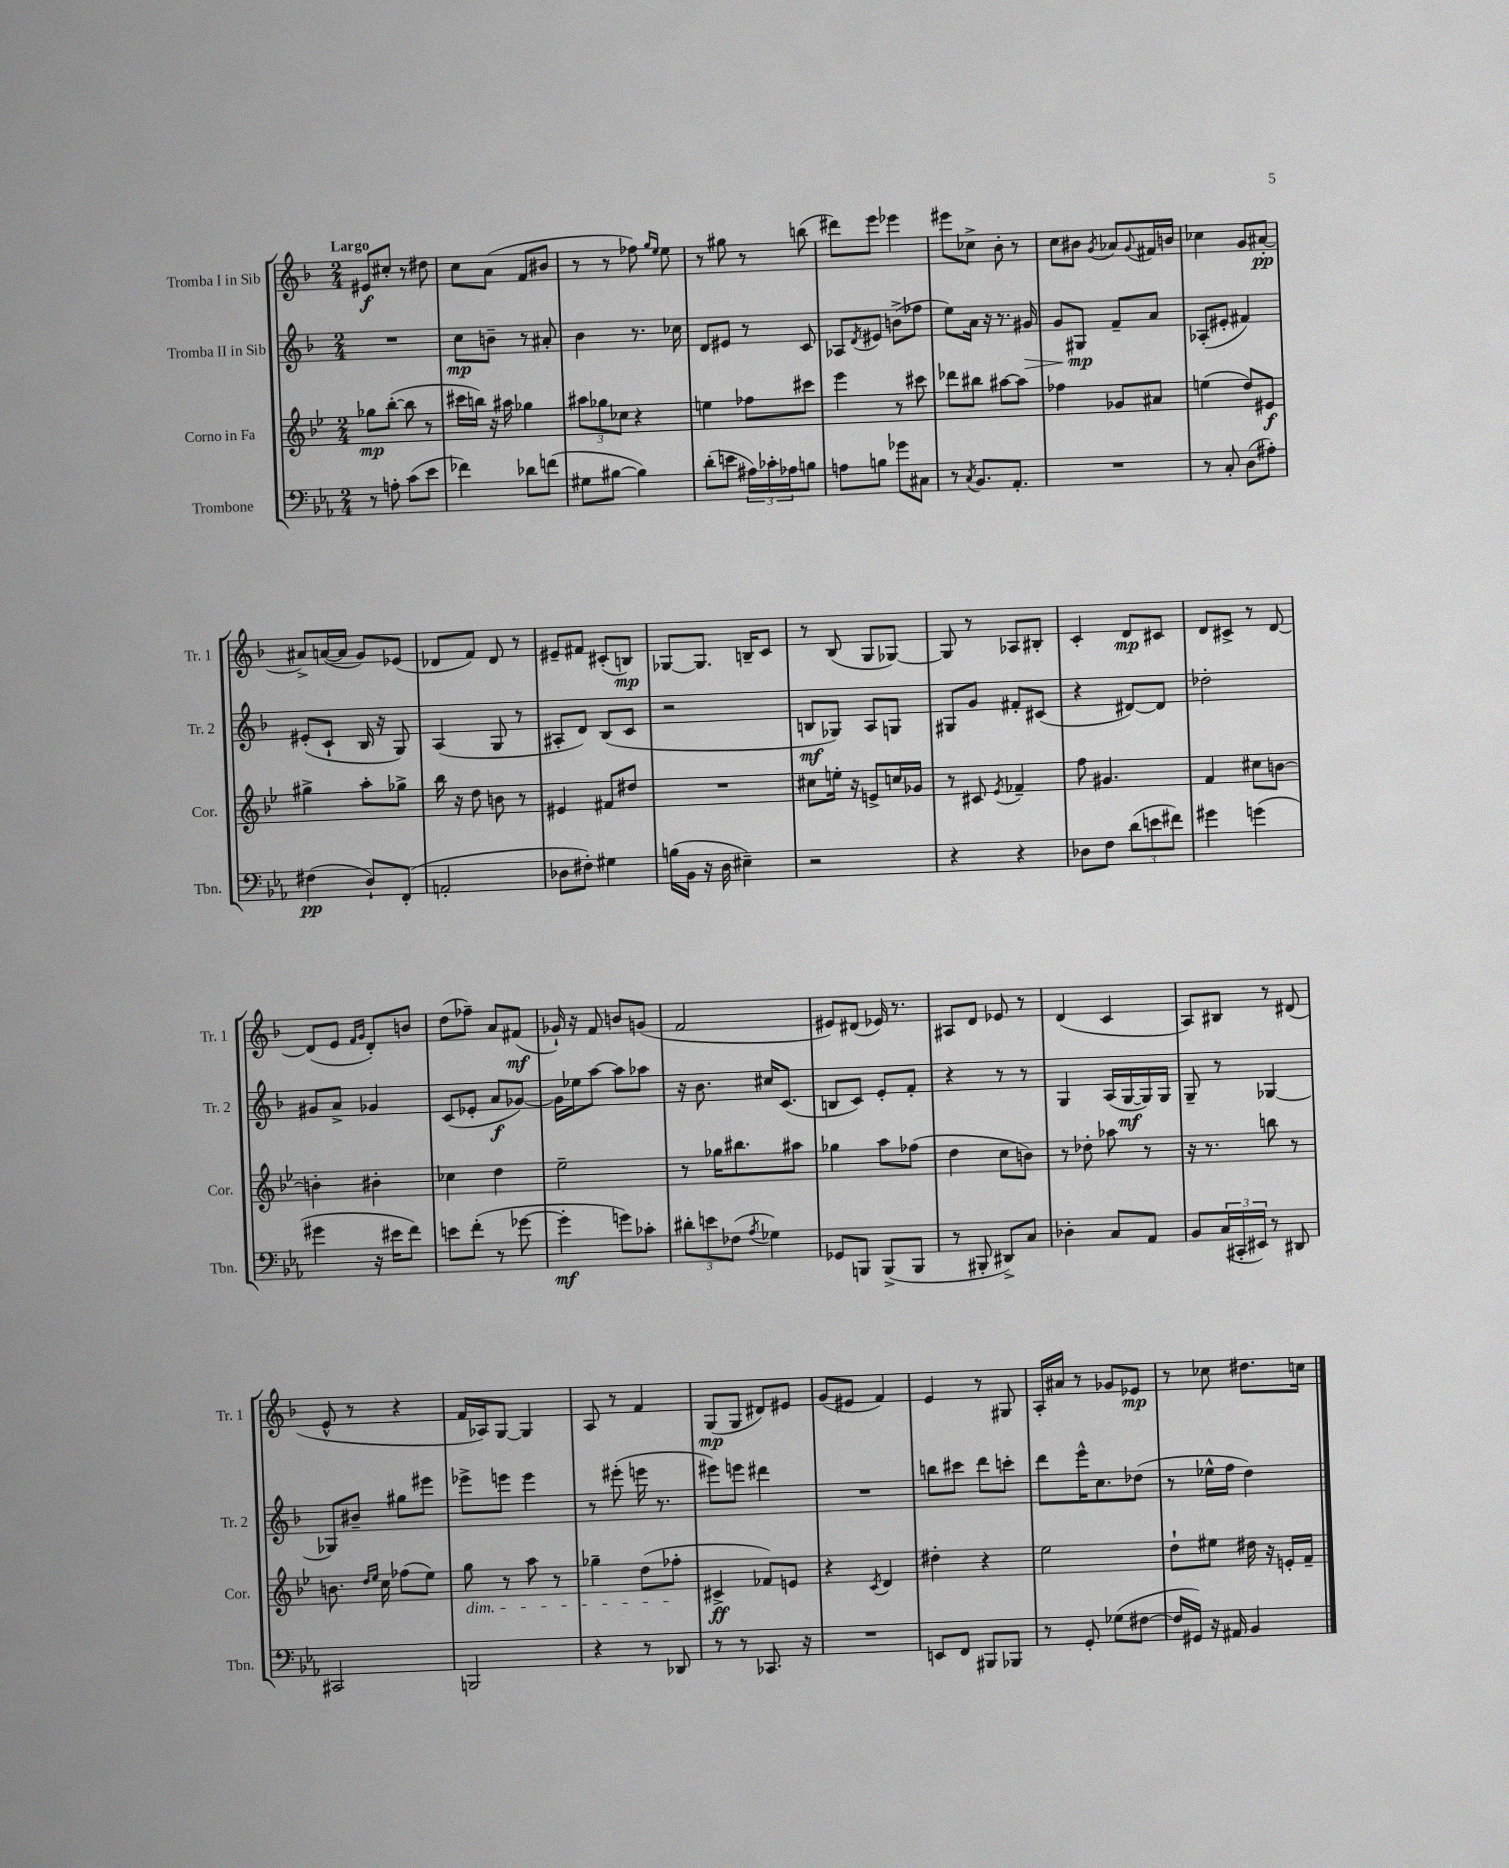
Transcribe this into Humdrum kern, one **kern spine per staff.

**kern	**dynam	**kern	**dynam	**kern	**dynam	**kern	**dynam
*part4	*part4	*part3	*part3	*part2	*part2	*part1	*part1
*staff4	*staff4	*staff3	*staff3	*staff2	*staff2	*staff1	*staff1
*I"Trombone	*	*I"Corno in Fa	*	*I"Tromba II in Sib	*	*I"Tromba I in Sib	*
*I'Tbn.	*	*I'Cor.	*	*I'Tr. 2	*	*I'Tr. 1	*
*clefF4	*	*clefG2	*	*clefG2	*	*clefG2	*
*k[b-e-a-]	*	*k[b-e-]	*	*k[b-]	*	*k[b-]	*
*M2/4	*	*M2/4	*	*M2/4	*	*M2/4	*
=1	=1	=1	=1	=1	=1	=1	=1
!	!	!	!	!	!	!LO:TX:a:B:t=Largo	!
8r	.	8gg-X\L	mp	2r	.	8e#X/L	f
8An'\	.	([8bb-'\J	.	.	.	8cc#X'/J	.
(8c\L	.	8bb-\]	.	.	.	8r	.
8e-\J	.	8r	.	.	.	8dd#X\	.
=2	=2	=2	=2	=2	=2	=2	=2
4f-X\)	.	16ccc#X\LL	.	8cc\L	mp	8cc\L	.
.	.	16bbn\JJ)	.	.	.	.	.
.	.	16r	.	8bn~\J	.	(8a\J	.
.	.	16aa#X\	.	.	.	.	.
8d-X\L	.	4gg-X\	.	8r	.	8f/L	.
(8fn\J	.	.	.	8a#X'/	.	8b#X/J	.
=3	=3	=3	=3	=3	=3	=3	=3
8G#X\L	.	12aa#X\L	.	4b-\	.	8r	.
.	.	12gg-X\	.	.	.	.	.
[8B#X\J	.	.	.	.	.	8r	.
.	.	12cc-X\J	.	.	.	.	.
4B#\])	.	4r	.	8.r	.	8ff-X\)	.
.	.	.	.	.	.	16qqgg/LL	.
.	.	.	.	.	.	16qqee/JJ	.
.	.	.	.	.	.	8ee\	.
.	.	.	.	16cc-X\	.	.	.
=4	=4	=4	=4	=4	=4	=4	=4
(8d'\L	.	4een\	.	8d/L	.	8r	.
8en\J	.	.	.	8e#X/J	.	8gg#X\	.
24A#X\LL)	.	8ff-X\L	.	8r	.	8r	.
24c-X'\	.	.	.	.	.	.	.
24A-X\J	.	.	.	.	.	.	.
8Bn\J	.	8ccc#X\J	.	8c/	.	(8bbn\	.
=5	=5	=5	=5	=5	=5	=5	=5
8An\L	.	4eee-\	.	8A-X/L	.	8ddd#X\L)	.
.	.	.	.	8qd/	.	.	.
8Bn\J	.	.	.	8e#X/J	.	8eee\J	.
8g-X\L	.	8r	.	(8bn^\L	.	4eee-X\	.
8C#X\J	.	8ccc#X\	.	8ff-X\J	.	.	.
=6	=6	=6	=6	=6	=6	=6	=6
8r	.	8ddd-X\L	.	8ee\L)	.	8eee#X\L	.
8qC/	.	.	.	.	.	.	.
8.BB-/L	.	8bb#X\J	.	16a\Jk	.	8cc-X^\J	.
.	.	.	.	16r	.	.	.
.	.	[8aa#X\L	.	8.r	.	8b-'\	.
8.AA-'/J	.	.	.	.	.	.	.
.	.	8aa#\J]	.	.	.	8r	.
!	!	!	!	!	!LO:HP:b	!	!
.	.	.	.	16g#X/	>	.	.
=7	=7	=7	=7	=7	=7	=7	=7
2r	.	4ff-X\	.	8g/L	.	8cc\L	.
.	.	.	.	8G#X/J	mp	8b#X\J	.
.	.	.	.	.	.	8qg/	.
.	.	8g-X/L	.	8f~/L	]	8a-X/L	.
.	.	.	.	.	.	8qqg/	.
.	.	8a#X/J	.	8a/J	.	16f#X/L	.
.	.	.	.	.	.	16bn/JJ	.
=8	=8	=8	=8	=8	=8	=8	=8
8r	.	(4een\	.	(8A-X'/L	.	4cc-X\	.
8C'/	.	.	.	8e#X'/J	.	.	.
(8D\L	.	8dd/L)	.	4f#X/)	.	8g/L	.
8A#X'\J)	.	8e#X/J	f	.	.	[8a#X'/J	pp
!!LO:LB:g=z
=9	=9	=9	=9	=9	=9	=9	=9
(4F#X\	pp	4gg#X^\	.	(8e#X'/L	.	8a#X^/L]	.
.	.	.	.	8c`/J	.	([16an/L	.
.	.	.	.	.	.	16a/JJ]	.
8D`/L)	.	8aa'\L	.	16B-/	.	8g/L)	.
.	.	.	.	16r	.	.	.
(8FF'/J	.	8gg-X^\J	.	8G/)	.	(8e-X/J	.
=10	=10	=10	=10	=10	=10	=10	=10
2AAn'/	.	16bb-\	.	(4A/	.	8d-X/L	.
.	.	16r	.	.	.	.	.
.	.	8dd\	.	.	.	8f/J)	.
.	.	8bn\	.	8G/	.	8d-/	.
.	.	8r	.	8r	.	8r	.
=11	=11	=11	=11	=11	=11	=11	=11
8D-X\L	.	4e#X/	.	8A#X'/L	.	8e#X~/L	.
8F#X'\J)	.	.	.	8d/J)	.	8f#X/J	.
4G#X\	.	8f#X/L	.	(8B-/L	.	(8c#X'/L	.
.	.	8dd#X/J	.	8c/J	.	8Bn/J)	mp
=12	=12	=12	=12	=12	=12	=12	=12
(16Bn\LL	.	2r	.	2r	.	[8G-X/L	.
16BB-\JJ	.	.	.	.	.	.	.
16r	.	.	.	.	.	8.G-/J]	.
16D\	.	.	.	.	.	.	.
4E#X~\)	.	.	.	.	.	.	.
.	.	.	.	.	.	16Bn~/KL	.
.	.	.	.	.	.	8c/J	.
=13	=13	=13	=13	=13	=13	=13	=13
2r	.	8cc#X\L	.	8Bn/L	mf	8r	.
.	.	16een'\Jk	.	8G-X/J)	.	(8B-/	.
.	.	16r	.	.	.	.	.
.	.	8en^/L	.	8A/L	.	8G/L	.
.	.	16ccn/L	.	8Gn/J	.	[8G-X/J)	.
.	.	16g-X/JJ	.	.	.	.	.
=14	=14	=14	=14	=14	=14	=14	=14
4r	.	8r	.	8G#X/L	.	8G-/]	.
.	.	8c#X/	.	8g/J	.	8r	.
.	.	8qe-/	.	.	.	.	.
4r	.	4f-X~/	.	8f#X'/L	.	8A-X/L	.
.	.	.	.	(8c#X/J	.	8B#X'/J	.
=15	=15	=15	=15	=15	=15	=15	=15
8D-X\L	.	8ff\	.	4r	.	4c'/	.
8F\J	.	4.g#X/	.	.	.	.	.
(12d\L	.	.	.	[8d#X/L)	.	8d/L	mp
12en\	.	.	.	.	.	.	.
.	.	.	.	8d#/J]	.	8c#X/J	.
12f#X\J)	.	.	.	.	.	.	.
=16	=16	=16	=16	=16	=16	=16	=16
4g#X\	.	4f/	.	2dd-X'\	.	8d/L	.
.	.	.	.	.	.	8c#X^/J	.
(4gn\	.	8cc#X\L	.	.	.	8r	.
.	.	[8bn\J	.	.	.	[8d/	.
!!LO:LB:g=z
=17	=17	=17	=17	=17	=17	=17	=17
4g#X\	.	4bn'\]	.	8g#X/L	.	(8d/L]	.
.	.	.	.	8a^/J	.	8e/J	.
.	.	.	.	.	.	16qqf/LL	.
.	.	.	.	.	.	16qqg/JJ	.
16r	.	4b#X'\	.	4g-X/	.	8d'/L)	.
16e#X\KL	.	.	.	.	.	.	.
8f\J)	.	.	.	.	.	8bn/J	.
=18	=18	=18	=18	=18	=18	=18	=18
8en\L	.	4cc-X\	.	(8c/L	.	(8dd\L	.
(8f'\J	.	.	.	8e-X'/J	.	8ff-X~\J)	.
8r	.	4dd\	.	8a/L	f	8a/L	.
[8g-X\	.	.	.	[8g-X/J)	.	(8f#X/J	mf
=19	=19	=19	=19	=19	=19	=19	=19
4g-'\]	mf	2ee-~\	.	16g-\LL]	.	16g-X`/)	.
.	.	.	.	16ee-X\J	.	16r	.
.	.	.	.	[8aa\J	.	8f/	.
8gn\L)	.	.	.	8aa\L]	.	8bn/L	.
8c-X'\J	.	.	.	8aa-X\J	.	(8gn/J	.
=20	=20	=20	=20	=20	=20	=20	=20
12d#X'\L	.	8r	.	16r	.	2f/	.
.	.	.	.	8.b-\	.	.	.
12en\	.	.	.	.	.	.	.
.	.	16gg-X\KL	.	.	.	.	.
(12F-X\J	.	.	.	.	.	.	.
.	.	8.bb#X\	.	.	.	.	.
8qA-/	.	.	.	.	.	.	.
4G-X\)	.	.	.	16cc#X/KL	.	.	.
.	.	.	.	(8.c/J	.	.	.
.	.	8aa#X\J	.	.	.	.	.
=21	=21	=21	=21	=21	=21	=21	=21
8GG-X/L	.	4gg-X\	.	8Bn/L	.	8e#X/L)	.
8BBBn/J	.	.	.	8c/J)	.	(8d#X/J	.
(8BBB^/L	.	8aa\L	.	8e'/L	.	16e-X/)	.
.	.	.	.	.	.	8.r	.
8BBB/J	.	(8ff-X\J	.	8f'/J	.	.	.
=22	=22	=22	=22	=22	=22	=22	=22
8r	.	4dd\	.	4r	.	8A#X/L	.
8BBB#X'/	.	.	.	.	.	8d/J	.
8DD#X^/L)	.	8cc\L	.	8r	.	8e-X/	.
8C/J	.	8bn\J)	.	8r	.	8r	.
=23	=23	=23	=23	=23	=23	=23	=23
4D-X'\	.	8r	.	4G/	.	(4d/	.
.	.	8dd-X'\	.	.	.	.	.
8C/L	.	8aa-X\	.	(16A/LL	.	4c/	.
.	.	.	.	[16G/	mf	.	.
8AA-/J	.	8r	.	16G/])	.	.	.
.	.	.	.	16G/JJ	.	.	.
=24	=24	=24	=24	=24	=24	=24	=24
8BB-/L	.	16r	.	8G~/	.	8A/L)	.
.	.	8.r	.	.	.	.	.
(24C/L	.	.	.	8r	.	8B#X/J	.
24CC#X'/	.	.	.	.	.	.	.
24EE#X/JJ)	.	.	.	.	.	.	.
8r	.	8bbn\	.	[4G-X/	.	8r	.
8DD#X/	.	8r	.	.	.	(8d#X/	.
!!LO:LB:g=z
=25	=25	=25	=25	=25	=25	=25	=25
2CC#X/	.	8.bn\	.	8G-X/L]	.	8e^^/	.
.	.	.	.	8b#X~/J	.	8r	.
.	.	16qqdd/LL	.	.	.	.	.
.	.	16qqee-/JJ	.	.	.	.	.
.	.	16cc\	.	.	.	.	.
.	.	(8ff-X\L	.	8gg#X\L	.	4r	.
.	.	8ee-\J)	.	8eee#X\J	.	.	.
=26	=26	=26	=26	=26	=26	=26	=26
!	!	!LO:TX:b:i:t=dim.	!	!	!	!	!
2BBBn/	.	8gg\	.	8eee-X^\L	.	16f/LL	.
.	.	.	.	.	.	16A-X/J)	.
.	.	8r	.	8eeen\J	.	[8G/J	.
.	.	8aa\	.	4eee\	.	4G/]	.
.	.	8r	.	.	.	.	.
=27	=27	=27	=27	=27	=27	=27	=27
4r	.	4gg-X~\	.	8r	.	8A/	.
.	.	.	.	(8eee#X'\	.	8r	.
8r	.	(8dd\L	.	16eeen\	.	4f/	.
.	.	.	.	8.r	.	.	.
8DD-X/	.	8ff-X'\J	.	.	.	.	.
=28	=28	=28	=28	=28	=28	=28	=28
8r	.	4c#X^/	ff	8eee#X\L)	.	(8G/L	mp
8r	.	.	.	8eeen\J	.	8G/J	.
8.CC-X/	.	8f-X/L)	.	4ddd#X\	.	8d#X/L)	.
.	.	8en/J	.	.	.	8e#X/J	.
16r	.	.	.	.	.	.	.
=29	=29	=29	=29	=29	=29	=29	=29
2r	.	4r	.	2r	.	(8g/L	.
.	.	.	.	.	.	8e#X/J	.
.	.	8qc/	.	.	.	.	.
.	.	4d/	.	.	.	4f/)	.
=30	=30	=30	=30	=30	=30	=30	=30
8EEn/L	.	4dd#X'\	.	8bbn\L	.	4e/	.
8FF/J	.	.	.	8ccc#X\J	.	.	.
8BBB#X/L	.	4r	.	8ddd\L	.	8r	.
8BBB-X/J	.	.	.	8cccn'\J	.	8G#X/	.
=31	=31	=31	=31	=31	=31	=31	=31
8r	.	2ee-\	.	8ddd\L	.	16A'/LL	.
.	.	.	.	.	.	16a#X/JJ	.
8GG'/	.	.	.	16eee^^\K	.	8r	.
.	.	.	.	8.cc\	.	.	.
(8G-X\L	.	.	.	.	.	8g-X/L	.
[8F#X\J	.	.	.	(8dd-X\J	.	8e-X/J	mp
=32	=32	=32	=32	=32	=32	=32	=32
16F#/LL]	.	8dd`\L	.	8r	.	8r	.
16GG#X/JJ)	.	.	.	.	.	.	.
16r	.	8ee#X\J	.	16ee-X^^\LL	.	8cc-X\	.
16AA#X/	.	.	.	16ff\JJ	.	.	.
4BB-/	.	16dd#X\	.	4dd\)	.	8.dd#X\L	.
.	.	16r	.	.	.	.	.
.	.	16en'/LL	.	.	.	.	.
.	.	16f~/JJ	.	.	.	16ccn\Jk	.
==	==	==	==	==	==	==	==
*-	*-	*-	*-	*-	*-	*-	*-
